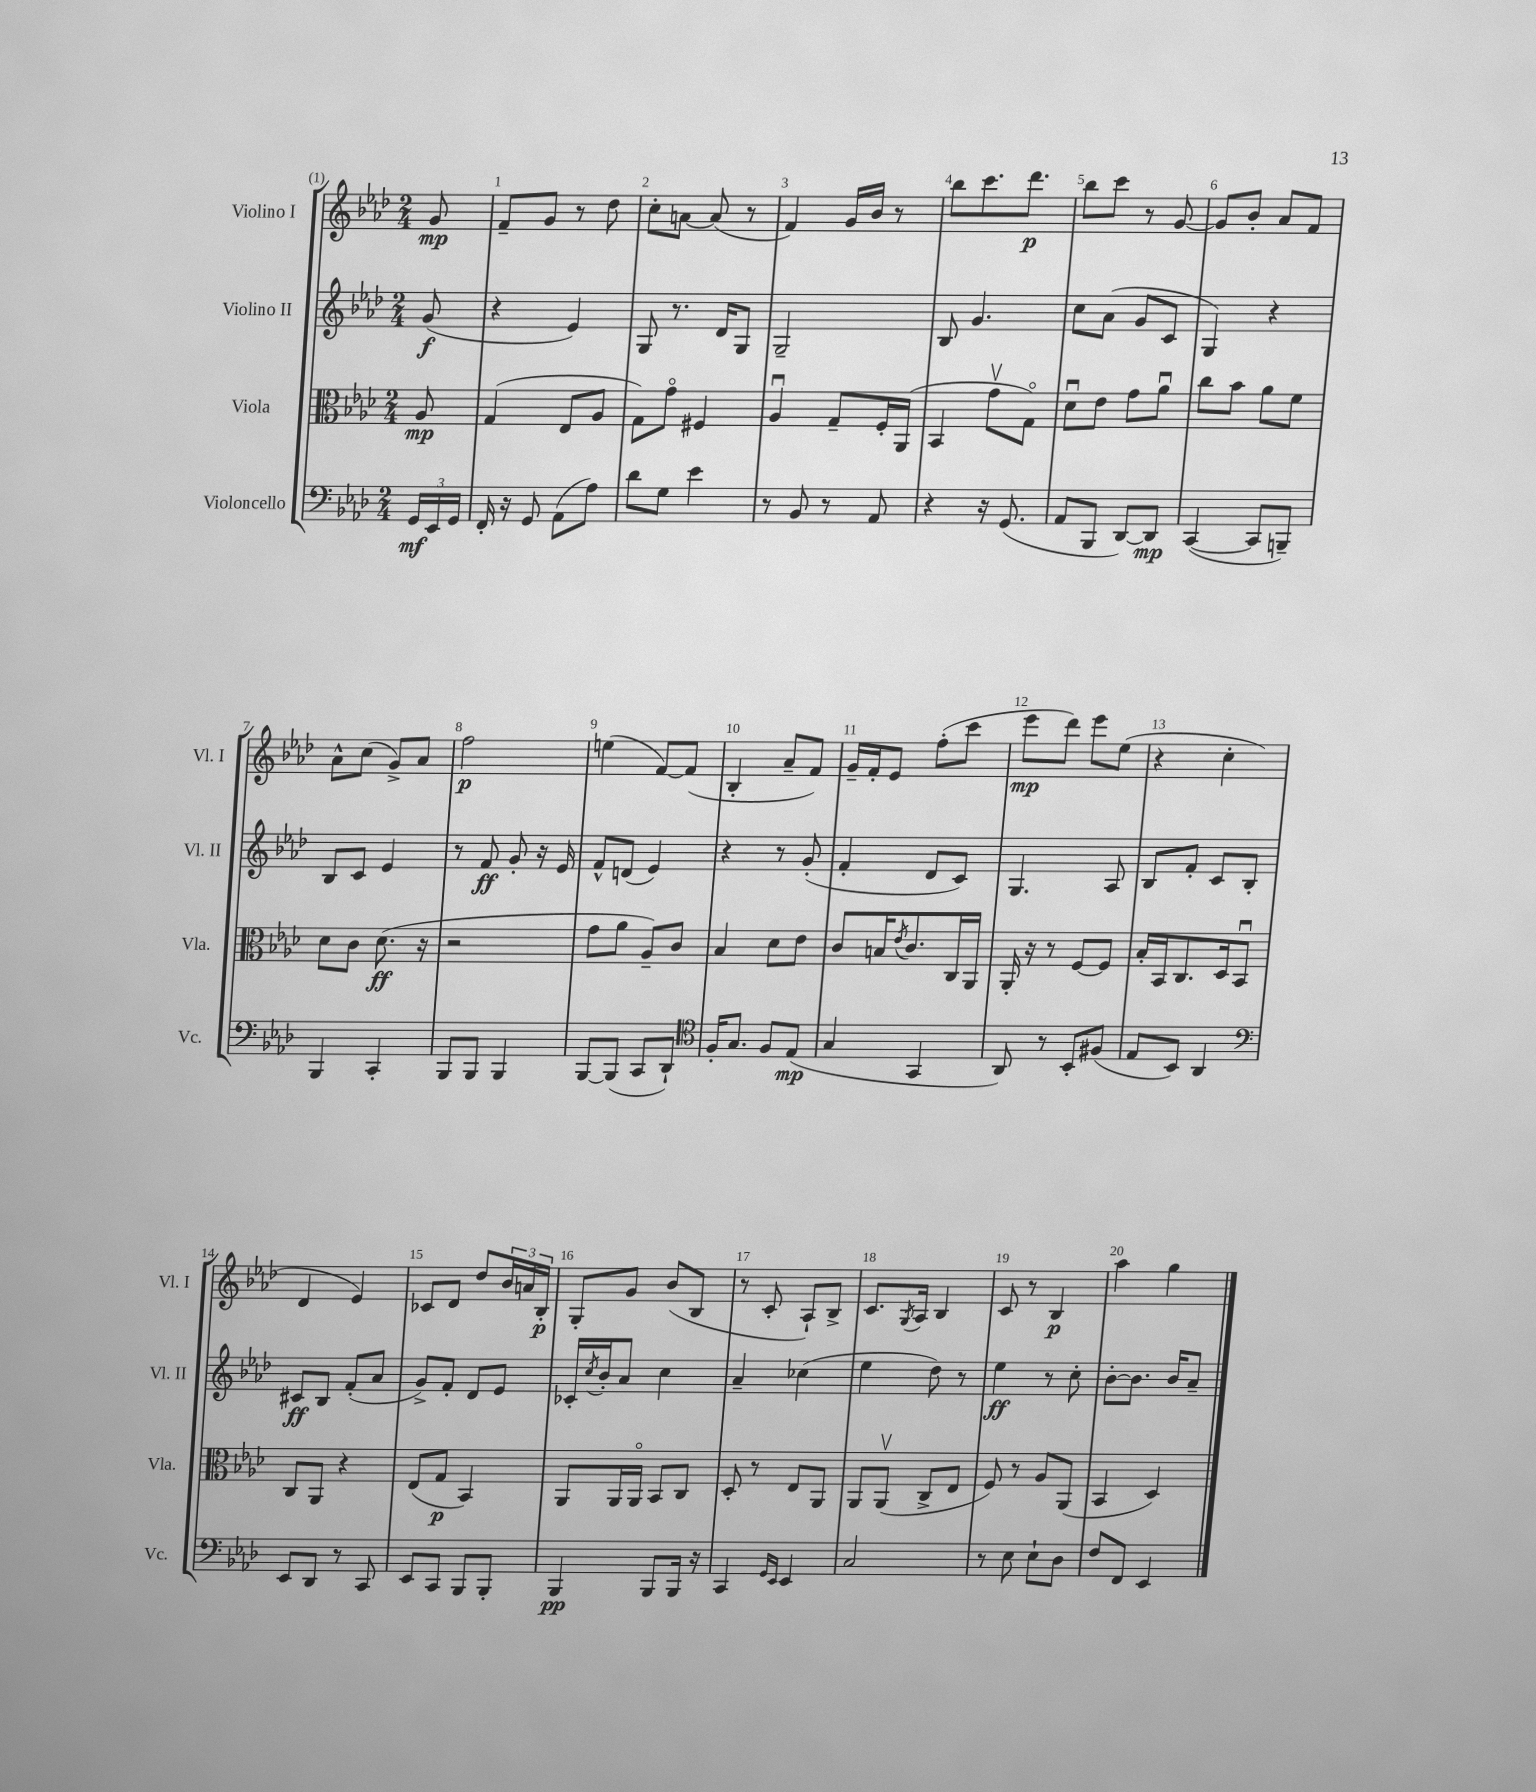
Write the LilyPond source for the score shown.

<<
\new StaffGroup <<
\new Staff = "s0" \with { instrumentName = "Violino I" shortInstrumentName = "Vl. I" } {
    \clef treble \key aes \major \numericTimeSignature \time 2/4 \partial 8
    g'8\mp |
    f'8-- g'8 r8 des''8 |
    c''8-. a'8~ a'8( r8 |
    f'4) g'16 bes'16 r8 |
    bes''8 c'''8. des'''8.\p |
    bes''8 c'''8 r8 g'8~ |
    g'8 bes'8-. aes'8 f'8 |
    aes'8-^ c''8( g'8->) aes'8 |
    f''2\p |
    e''4( f'8~) f'8( |
    bes4-. aes'8-- f'8) |
    g'16-- f'16-. ees'8 f''8-.( c'''8 |
    ees'''8\mp des'''8) ees'''8 ees''8( |
    r4 c''4-. |
    des'4 ees'4) |
    ces'8 des'8 des''8 \tuplet 3/2 { bes'16 a'16 bes16-.\p } |
    g8-. g'8 bes'8( bes8 |
    r8 c'8-. aes8-!) bes8-> |
    c'8. \acciaccatura { g8 } aes16 bes4 |
    c'8 r8 bes4\p |
    aes''4 g''4 \bar "|." |
}
\new Staff = "s1" \with { instrumentName = "Violino II" shortInstrumentName = "Vl. II" } {
    \clef treble \key aes \major \numericTimeSignature \time 2/4 \partial 8
    g'8\f( |
    r4 ees'4) |
    g8 r8. des'16 g8 |
    g2-- |
    bes8 g'4. |
    c''8 aes'8( g'8 c'8 |
    g4) r4 |
    bes8 c'8 ees'4 |
    r8 f'8\ff g'8-. r16 ees'16 |
    f'8-^ d'8( ees'4) |
    r4 r8 g'8-.( |
    f'4-. des'8 c'8) |
    g4. aes8 |
    bes8 f'8-. c'8 bes8-. |
    cis'8\ff bes8 f'8-.( aes'8 |
    g'8->) f'8-. des'8 ees'8 |
    ces'16-. \acciaccatura { c''8 } bes'16-. aes'8 c''4 |
    aes'4-- ces''4( |
    ees''4 des''8) r8 |
    ees''4\ff r8 c''8-. |
    bes'8~-. bes'8. bes'16 aes'8-- \bar "|." |
}
\new Staff = "s2" \with { instrumentName = "Viola" shortInstrumentName = "Vla." } {
    \clef alto \key aes \major \numericTimeSignature \time 2/4 \partial 8
    aes8\mp |
    g4( ees8 aes8 |
    g8) g'8\flageolet fis4 |
    aes4\downbow g8-- f16-. aes,16( |
    bes,4 g'8\upbow g8\flageolet) |
    des'8\downbow ees'8 g'8 aes'8\downbow |
    c''8 bes'8 aes'8 f'8 |
    des'8 c'8 des'8.\ff( r16 |
    r2 |
    g'8 aes'8 aes8--) c'8 |
    bes4 des'8 ees'8 |
    c'8 b16 \acciaccatura { ees'8 } c'8. c16 aes,16 |
    aes,16-. r16 r8 f8~ f8 |
    bes16-. bes,16 c8. des16 bes,8\downbow |
    c8 aes,8 r4 |
    ees8( g8\p bes,4) |
    aes,8 aes,16 aes,16\flageolet bes,8 c8 |
    des8-. r8 ees8 aes,8 |
    aes,8 aes,8\upbow( c8-> ees8 |
    f8) r8 aes8 aes,8( |
    bes,4 des4) \bar "|." |
}
\new Staff = "s3" \with { instrumentName = "Violoncello" shortInstrumentName = "Vc." } {
    \clef bass \key aes \major \numericTimeSignature \time 2/4 \partial 8
    \tuplet 3/2 { g,16\mf ees,16 g,16 } |
    f,16-. r16 g,8 aes,8( aes8) |
    des'8 g8 ees'4 |
    r8 bes,8 r8 aes,8 |
    r4 r16 g,8.( |
    aes,8 bes,,8 des,8~) des,8\mp |
    c,4~( c,8 b,,8--) |
    bes,,4 c,4-. |
    bes,,8 bes,,8 bes,,4 |
    bes,,8~ bes,,8( c,8 des,8-!) |
    \clef tenor f16-. g8. f8 ees8\mp( |
    g4 g,4 |
    aes,8) r8 bes,8-. fis8( |
    ees8 bes,8) aes,4 |
    \clef bass ees,8 des,8 r8 c,8 |
    ees,8 c,8 bes,,8 bes,,8-. |
    bes,,4\pp bes,,8 bes,,16 r16 |
    c,4 \grace { g,16 ees,16 } ees,4 |
    c2 |
    r8 ees8 ees8-! des8 |
    f8 f,8 ees,4 \bar "|." |
}
>>
>>
\layout { \context { \Score \override BarNumber.break-visibility = ##(#f #t #t) barNumberVisibility = #all-bar-numbers-visible } }
